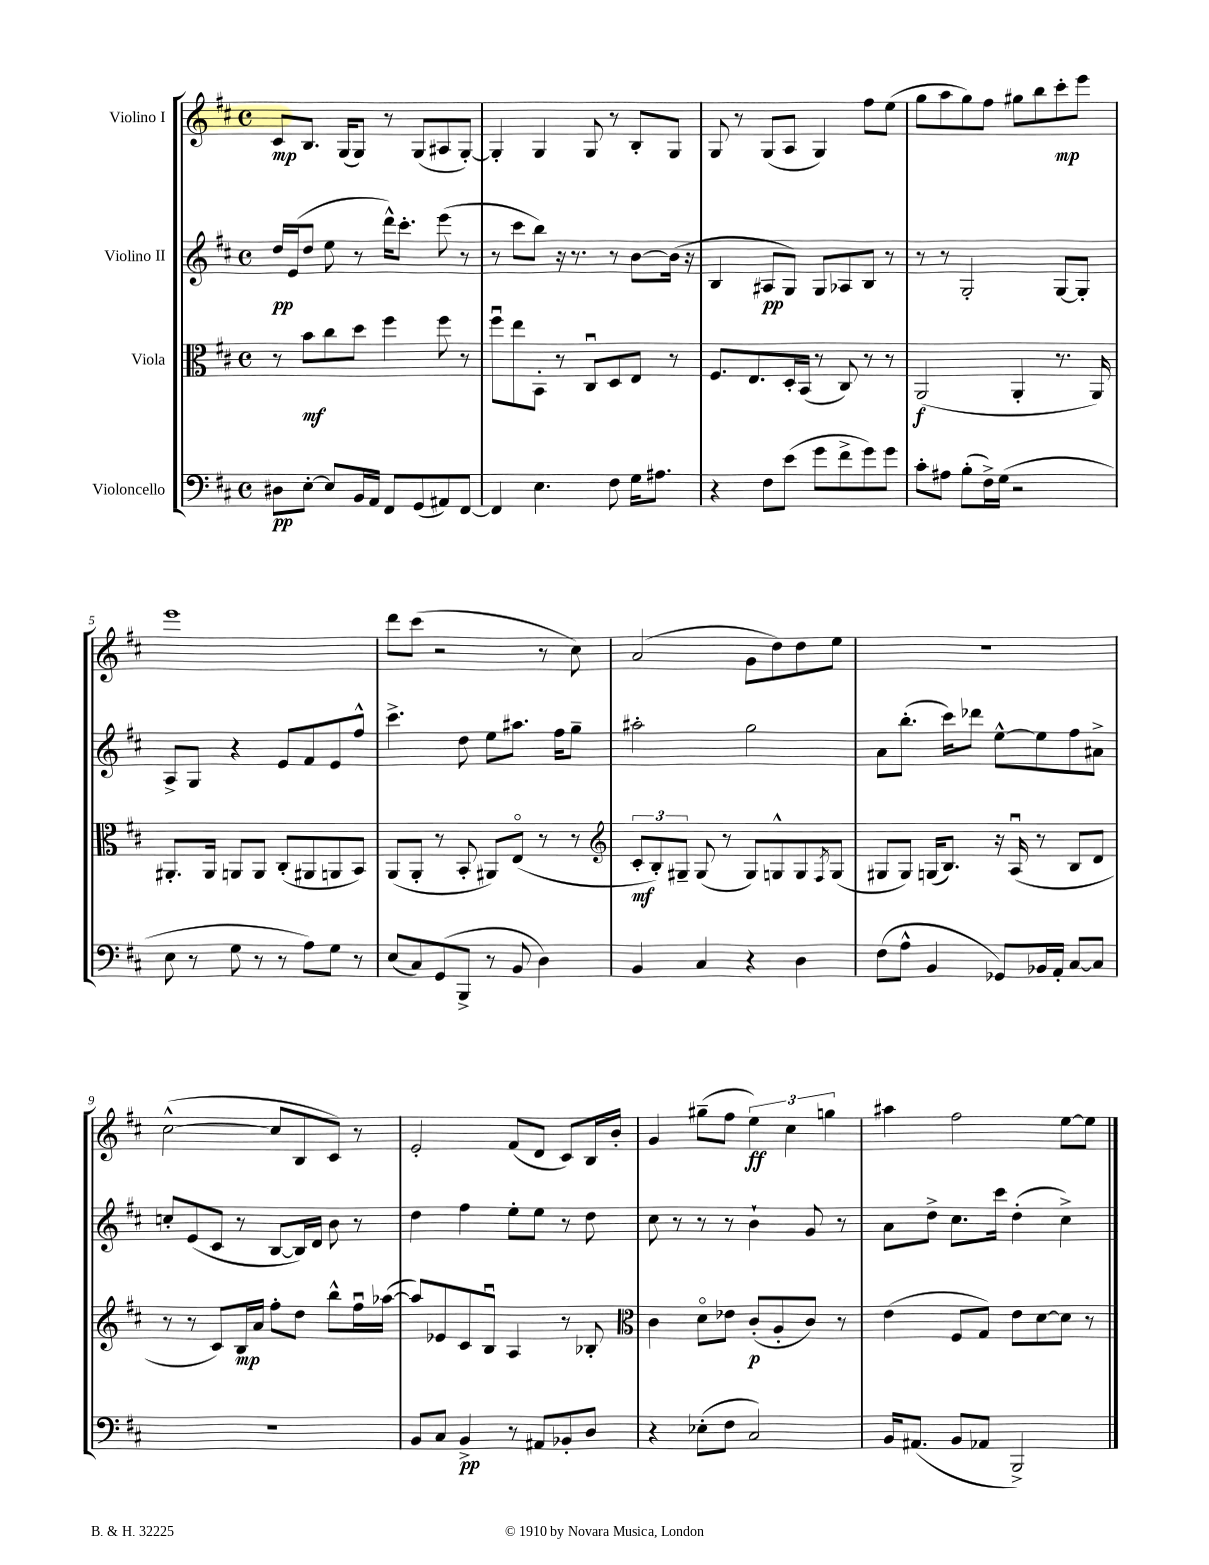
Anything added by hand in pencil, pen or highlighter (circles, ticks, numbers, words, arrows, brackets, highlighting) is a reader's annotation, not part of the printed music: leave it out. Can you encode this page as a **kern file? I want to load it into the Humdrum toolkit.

**kern	**kern	**kern	**kern
*staff4	*staff3	*staff2	*staff1
*clefF4	*clefC3	*clefG2	*clefG2
*k[f#c#]	*k[f#c#]	*k[f#c#]	*k[f#c#]
*M4/4	*M4/4	*M4/4	*M4/4
*met(c)	*met(c)	*met(c)	*met(c)
8D#	8r	16dd	8c#
.	.	(16e	.
[8E'	8b	8dd	8.B
8E]	8cc#	8ee	.
.	.	.	(16G
16BB	8dd	8r	8G)
16AA	.	.	.
8FF#	4ff#	16ddd^^)	8r
.	.	8.ccc#'	.
(8GG	.	.	(8G
8AA#)	8ff#	(8eee	8A#
[8FF#	8r	8r	[8G')
=	=	=	=
4FF#]	8ff#u	8r	4G']
.	8ee	8ccc#	.
4.E	8BB'	8bb)	4G
.	8r	16r	.
.	.	8.r	.
.	8C#u	.	8G
8F#	8D	8r	8r
16G	8E	[8b	8B'
8.A#	.	.	.
.	8r	(16b]	8G
.	.	16r	.
=	=	=	=
4r	8.F#	4B	8G
.	.	.	8r
.	8.E	.	.
8F#	.	8A#	(8G
(8e	16D'	8G)	8A
.	(16BB	.	.
8g	8r	8G	4G)
8f#^	8C#)	8A-	.
8g)	8r	8B	8ff#
8g	8r	8r	(8ee
=	=	=	=
8c#'	(2AA	8r	8gg
8A#	.	8r	8aa
(8B'	.	2G'	8gg)
16F#^)	.	.	8ff#
(16G	.	.	.
2r	4AA'	.	8gg#
.	.	.	8bb
.	8.r	[8G	8ccc#'
.	.	8G']	8eee
.	16AA)	.	.
=	=	=	=
8E	8.AA#'	8A^	1eee
8r	.	8G	.
.	16AA#	.	.
8G	8AA	4r	.
8r	8AA	.	.
8r	(8C#'	8e	.
8A)	8AA#	8f#	.
8G	8AA	8e	.
8r	8BB)	8ff#^^	.
=	=	=	=
(8E	(8AA	4.ccc#^	8ddd
8C#)	8AA'	.	(8ccc#
(8GG	8r	.	2r
8BBB^	8BB'	8dd	.
8r	8AA#)	8ee	.
8BB	(8Eo	8.aa#	.
4D)	8r	.	8r
.	.	16ff#	.
.	8r	8gg~	8cc#)
=	=	=	=
*	*clefG2	*	*
4BB	12c#'	2aa#'	(2a
.	12B')	.	.
.	12G#~	.	.
4C#	(8G#	.	.
.	8r	.	.
4r	8G#)	2gg	8g
.	8G^^	.	8dd)
4D	8G	.	8dd
.	8qF#	.	.
.	(8G	.	8ee
=	=	=	=
(8F#	8G#	8a	1r
8A^^	8G#)	(8.bb'	.
4BB	(16G	.	.
.	8.B)	16ccc#)	.
.	.	8ddd-	.
8GG-)	16r	[8ee^^	.
.	(16Au	.	.
16BB-	8r	8ee]	.
16AA'	.	.	.
[8C#	8B	8ff#	.
8C#]	8d	8a#^	.
=	=	=	=
1r	8r	8cc'	([2cc#^^
.	8r	(8e	.
.	8c#)	8c#	.
.	16B	8r	.
.	16a	.	.
.	8ff#'	[8B	8cc#]
.	8dd	16B])	8B
.	.	16d	.
.	8bb^^	8b	8c#)
.	16ff#u	8r	8r
.	([16aa-	.	.
=	=	=	=
8BB	8aa-])	4dd	2e'
8C#	8e-	.	.
4BB^	8c#	4ff#	.
.	8Bu	.	.
8r	4A	8ee'	(8f#
8AA#	.	8ee	8d
8BB-'	8r	8r	8c#)
8D	8B-'	8dd	16B
.	.	.	16b'
=	=	=	=
*	*clefC3	*	*
4r	4c#	8cc#	4g
.	.	8r	.
(8E-'	8do	8r	(8gg#~
8F#	8e-	8r	8ff#
2C#)	(8c#'	4b`	6ee)
.	8A'	.	.
.	.	.	6cc#
.	8c#)	8g	.
.	.	.	6gg
.	8r	8r	.
=	=	=	=
16BB	(4e	8a	4aa#
(8.AA#	.	.	.
.	.	8dd^	.
8BB	8F#	8.cc#	2ff#
8AA-	8G)	.	.
.	.	16ccc#	.
2BBB^)	8e	(4dd'	.
.	[8d	.	.
.	8d]	4cc#^)	[8ee
.	8r	.	8ee]
==	==	==	==
*-	*-	*-	*-
